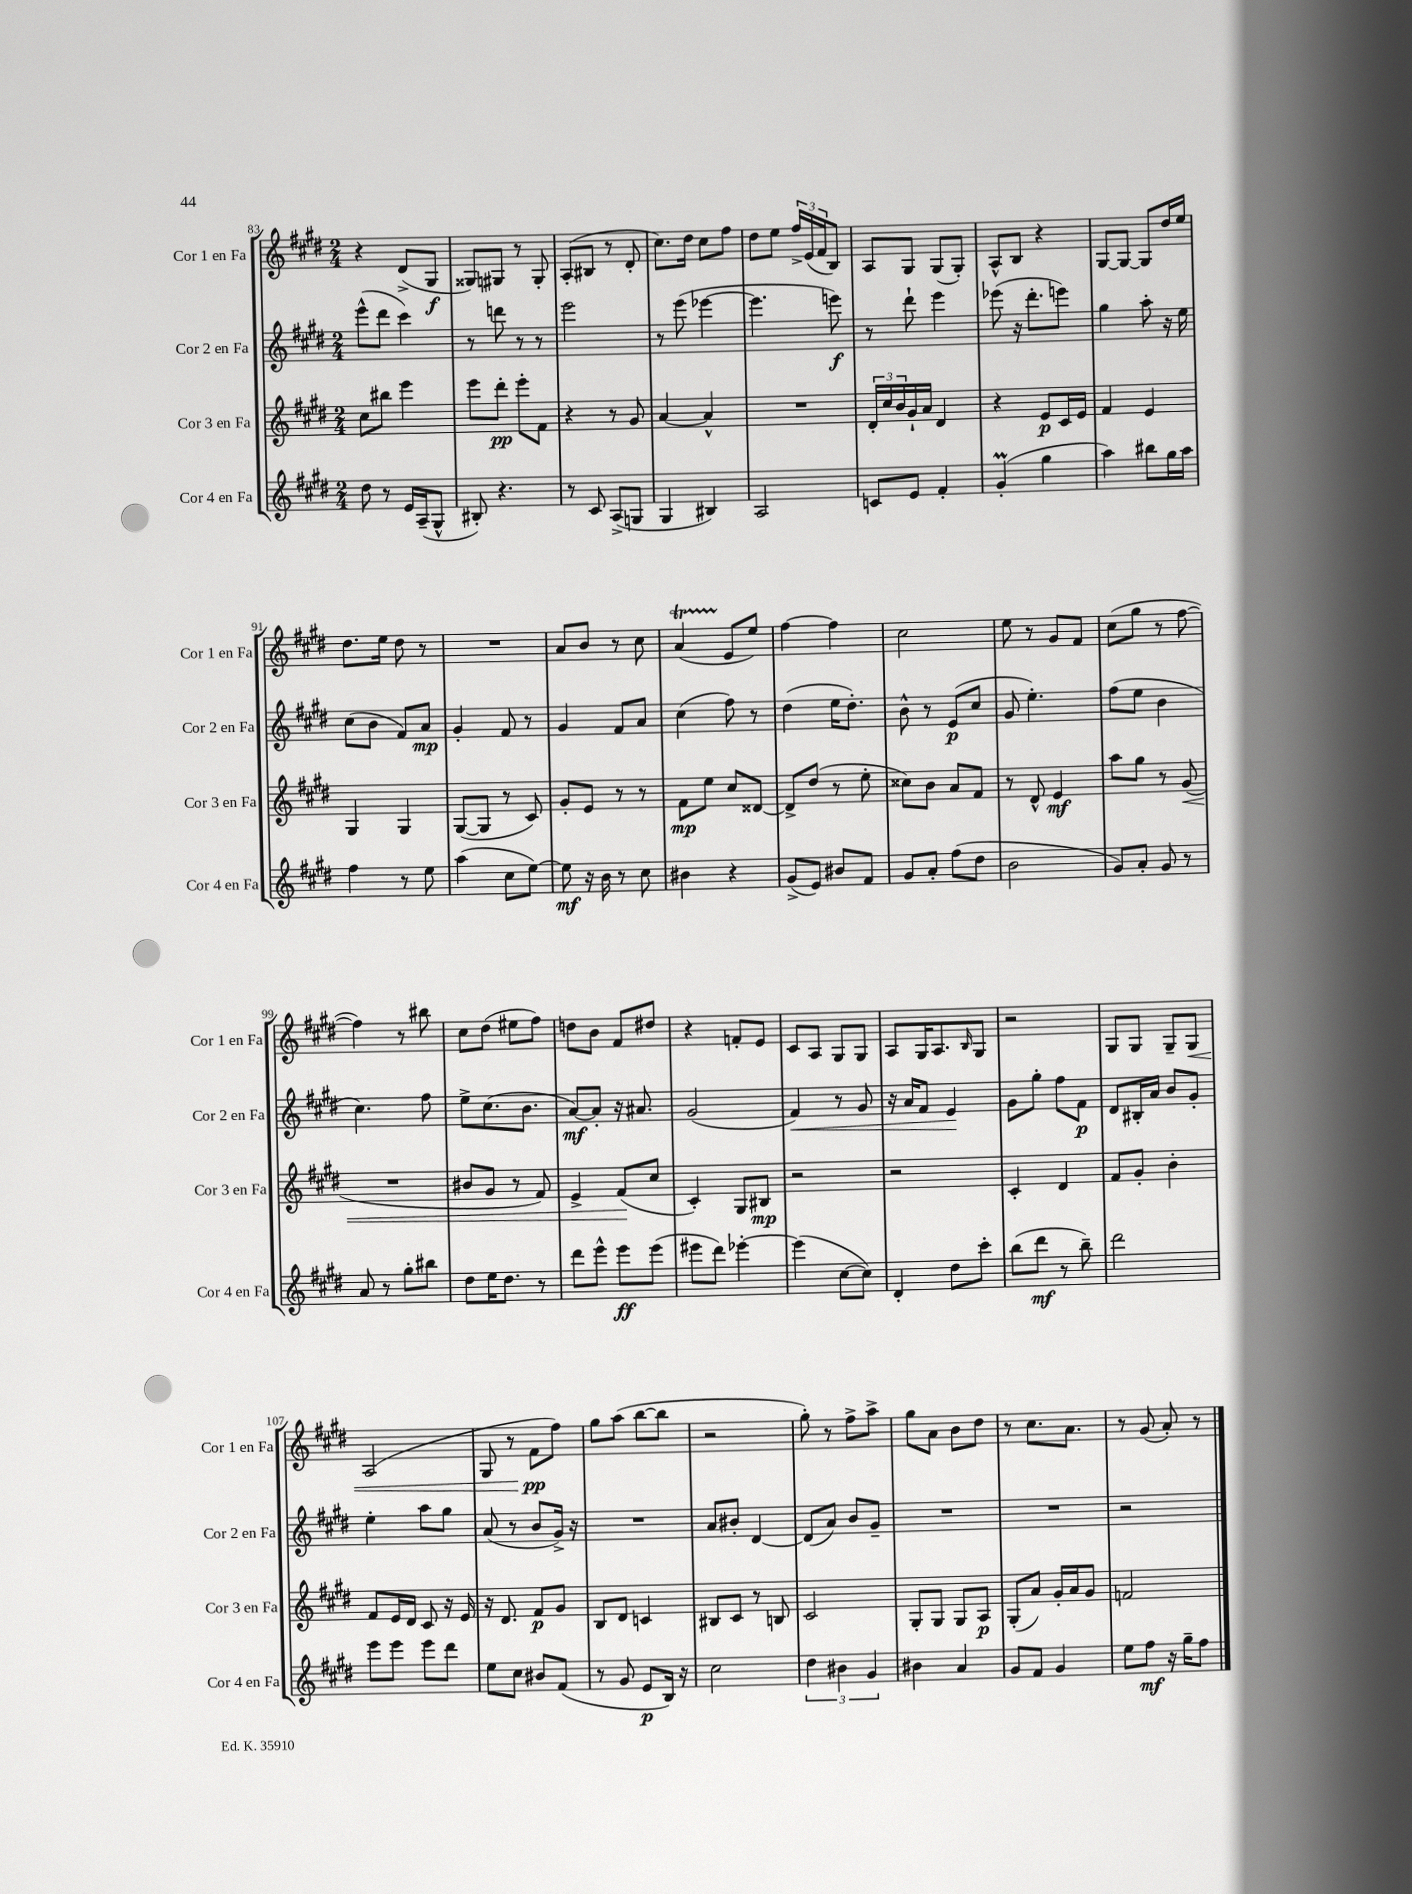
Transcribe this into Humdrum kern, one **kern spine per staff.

**kern	**dynam	**kern	**dynam	**kern	**dynam	**kern	**dynam
*part4	*part4	*part3	*part3	*part2	*part2	*part1	*part1
*staff4	*staff4	*staff3	*staff3	*staff2	*staff2	*staff1	*staff1
*I"Cor 4 en Fa	*	*I"Cor 3 en Fa	*	*I"Cor 2 en Fa	*	*I"Cor 1 en Fa	*
*I'Cor 4 en Fa	*	*I'Cor 3 en Fa	*	*I'Cor 2 en Fa	*	*I'Cor 1 en Fa	*
*clefG2	*	*clefG2	*	*clefG2	*	*clefG2	*
*k[f#c#g#d#]	*	*k[f#c#g#d#]	*	*k[f#c#g#d#]	*	*k[f#c#g#d#]	*
*M2/4	*	*M2/4	*	*M2/4	*	*M2/4	*
=83	=83	=83	=83	=83	=83	=83	=83
8dd#\	.	8cc#\L	.	(8eee^^\L	.	4r	.
8r	.	8bb#X\J	.	8ddd#\J	.	.	.
16e/LL	.	4eee\	.	4ccc#\)	.	(8d#^/L	.
(16A~/J	.	.	.	.	.	.	.
8G#^^/J	.	.	.	.	.	8G#/J	f
=84	=84	=84	=84	=84	=84	=84	=84
8B#X'/)	.	8eee\L	.	8r	.	8G##X/L)	.
4.r	.	8ddd#'\J	pp	8dddn\	.	8G#X/J	.
.	.	8eee'\L	.	8r	.	8r	.
.	.	8f#\J	.	8r	.	8G#'/	.
=85	=85	=85	=85	=85	=85	=85	=85
8r	.	4r	.	2eee\	.	(8A'/L	.
8c#/	.	.	.	.	.	8B#X/J	.
(8A^/L	.	8r	.	.	.	8r	.
8Gn/J	.	8g#/	.	.	.	8d#'/	.
=86	=86	=86	=86	=86	=86	=86	=86
4G#/	.	[4a/	.	8r	.	8.cc#\L)	.
.	.	.	.	(8eee\	.	.	.
.	.	.	.	.	.	16dd#\Jk	.
4B#X/)	.	4a^^/]	.	[4eee-X\	.	8cc#\L	.
.	.	.	.	.	.	8ff#\J	.
=87	=87	=87	=87	=87	=87	=87	=87
2A/	.	2r	.	4.eee-\]	.	8dd#\L	.
.	.	.	.	.	.	8ee\J	.
.	.	.	.	.	.	24ff#^/LL	.
.	.	.	.	.	.	(24e/	.
.	.	.	.	.	.	24f#/J	.
.	.	.	.	8eeen\)	f	8B/J)	.
=88	=88	=88	=88	=88	=88	=88	=88
8cn/L	.	24d#'/LL	.	8r	.	8A/L	.
.	.	24cc#/	.	.	.	.	.
.	.	24b/	.	.	.	.	.
8e/J	.	16g#`/	.	8ddd#`\	.	8G#/J	.
.	.	16a/JJ	.	.	.	.	.
4f#'/	.	4d#/	.	4eee\	.	(8G#/L	.
.	.	.	.	.	.	8G#'/J)	.
=89	=89	=89	=89	=89	=89	=89	=89
(4g#m'/	.	4r	.	(8eee-X\	.	8A^^/L	.
.	.	.	.	16r	.	8B/J	.
.	.	.	.	8.ddd#'\L	.	.	.
4gg#\	.	8e/L	p	.	.	4r	.
.	.	16c#/L	.	8eeen\J)	.	.	.
.	.	16e/JJ	.	.	.	.	.
=90	=90	=90	=90	=90	=90	=90	=90
4aa\)	.	4f#/	.	4gg#\	.	[8G#/L	.
.	.	.	.	.	.	8G#/J_	.
8bb#X\L	.	4e/	.	8aa'\	.	8G#/L]	.
16gg#\L	.	.	.	16r	.	16dd#/L	.
16aa\JJ	.	.	.	16ee\	.	16ee/JJ	.
!!LO:LB:g=z
=91	=91	=91	=91	=91	=91	=91	=91
4ff#\	.	4G#/	.	(8cc#\L	.	8.dd#\L	.
.	.	.	.	8b\J	.	.	.
.	.	.	.	.	.	16ee\Jk	.
8r	.	4G#/	.	8f#/L)	.	8dd#\	.
8ee\	.	.	.	8a/J	mp	8r	.
=92	=92	=92	=92	=92	=92	=92	=92
(4aa\	.	([8G#/L	.	4g#'/	.	2r	.
.	.	8G#/J]	.	.	.	.	.
8cc#\L	.	8r	.	8f#/	.	.	.
[8ee\J)	.	8c#/)	.	8r	.	.	.
=93	=93	=93	=93	=93	=93	=93	=93
8ee\]	mf	8g#'/L	.	4g#/	.	8a/L	.
16r	.	8e/J	.	.	.	8b/J	.
16b\	.	.	.	.	.	.	.
8r	.	8r	.	8f#/L	.	8r	.
8cc#\	.	8r	.	8a/J	.	8cc#\	.
=94	=94	=94	=94	=94	=94	=94	=94
4b#X\	.	8f#\L	mp	(4cc#\	.	(4aT/	.
.	.	8ee\J	.	.	.	.	.
4r	.	8cc#/L	.	8ff#\)	.	8e/L	.
.	.	[8d##X/J	.	8r	.	8ee/J)	.
=95	=95	=95	=95	=95	=95	=95	=95
(8g#^/L	.	8d##^/L]	.	(4dd#\	.	[4ff#\	.
8e/J)	.	(8dd#/J	.	.	.	.	.
8b#X/L	.	8r	.	16ee\KL	.	4ff#\]	.
.	.	.	.	8.dd#'\J)	.	.	.
8f#/J	.	8ee'\	.	.	.	.	.
=96	=96	=96	=96	=96	=96	=96	=96
8g#/L	.	8cc##X\L)	.	8b^^\	.	2cc#\	.
8a'/J	.	8b\J	.	8r	.	.	.
(8ff#\L	.	8a/L	.	(8e/L	p	.	.
8dd#\J	.	8f#/J	.	8cc#/J	.	.	.
=97	=97	=97	=97	=97	=97	=97	=97
2b\	.	8r	.	8g#/	.	8ee\	.
.	.	8d#^^/	.	4.ee'\)	.	8r	.
.	.	4e/	mf	.	.	8g#/L	.
.	.	.	.	.	.	8f#/J	.
=98	=98	=98	=98	=98	=98	=98	=98
8g#/L)	.	8aa\L	.	(8ff#\L	.	(8cc#\L	.
8a'/J	.	8gg#\J	.	8ee\J	.	8gg#\J	.
8g#/	.	8r	.	4b\	.	8r	.
!	!	!	!LO:HP:b	!	!	!	!
8r	.	(8g#/	<	.	.	[8ff#\	.
!!LO:LB:g=z
=99	=99	=99	=99	=99	=99	=99	=99
8a/	.	2r	.	4.cc#\)	.	4ff#\])	.
8r	.	.	.	.	.	.	.
8gg#'\L	.	.	.	.	.	8r	.
8bb#X\J	.	.	.	8ff#\	.	8bb#X\	.
=100	=100	=100	=100	=100	=100	=100	=100
8dd#\L	.	8b#X/L	.	8ee^\L	.	8cc#\L	.
16ee\K	.	8g#/J	.	(8.cc#\	.	(8dd#\J	.
8.dd#\J	.	.	.	.	.	.	.
.	.	8r	.	.	.	8ee#X\L	.
.	.	.	.	8.b\J	.	.	.
8r	.	8f#/)	.	.	.	8ff#\J)	.
=101	=101	=101	=101	=101	=101	=101	=101
8ddd#\L	.	4e^/	.	[8a/L)	mf	8ddn\L	.
8eee^^\J	.	.	.	8a'/J]	.	8b\J	.
8eee\L	ff	(8f#/L	.	16r	.	8f#/L	.
.	.	.	.	8.a#X/	.	.	.
(8eee\J	.	8cc#/J	[	.	.	8dd#X/J	.
=102	=102	=102	=102	=102	=102	=102	=102
8eee#X\L	.	4c#'/)	.	(2g#/	.	4r	.
8ddd#\J)	.	.	.	.	.	.	.
[4eee-X'\	.	8G#/L	.	.	.	8fn'/L	.
.	.	8B#X/J	mp	.	.	8e/J	.
=103	=103	=103	=103	=103	=103	=103	=103
!	!	!	!	!	!LO:HP:b	!	!
(4eee-\]	.	2r	.	4f#/)	<	8c#/L	.
.	.	.	.	.	.	8A/J	.
[8cc#\L	.	.	.	8r	.	8G#/L	.
8cc#\J])	.	.	.	8g#/	.	8G#/J	.
=104	=104	=104	=104	=104	=104	=104	=104
4d#'/	.	2r	.	16r	.	8A/L	.
.	.	.	.	16a/KL	.	.	.
.	.	.	.	8f#/J	.	16G#/K	.
.	.	.	.	.	.	8.A/	.
8dd#\L	.	.	.	4e/	.	.	.
.	.	.	.	.	.	16qqB/	.
8ccc#'\J	.	.	.	.	.	8G#/J	.
.	.	.	.	.	[	.	.
=105	=105	=105	=105	=105	=105	=105	=105
(8bb\L	.	4c#'/	.	8g#\L	.	2r	.
8ddd#\J	mf	.	.	8gg#'\J	.	.	.
8r	.	4d#/	.	8ff#\L	.	.	.
8bb~\)	.	.	.	8f#\J	p	.	.
=106	=106	=106	=106	=106	=106	=106	=106
2ddd#\	.	8f#/L	.	8d#/L	.	8G#/L	.
.	.	8g#'/J	.	16B#X'/L	.	8G#/J	.
.	.	.	.	16a/JJ	.	.	.
.	.	4b'\	.	8b/L	.	8G#~/L	.
!	!	!	!	!	!	!	!LO:HP:b
.	.	.	.	8g#'/J	.	8G#/J	<
!!LO:LB:g=z
=107	=107	=107	=107	=107	=107	=107	=107
8eee\L	.	8f#/L	.	4ee'\	.	(2A/	.
8eee\J	.	16e/L	.	.	.	.	.
.	.	16d#/JJ	.	.	.	.	.
8eee\L	.	8c#/	.	8aa\L	.	.	.
8ddd#\J	.	16r	.	8gg#\J	.	.	.
.	.	16e/	.	.	.	.	.
=108	=108	=108	=108	=108	=108	=108	=108
8ee\L	.	16r	.	(8a/	.	8G#/	.
.	.	8.d#/	.	.	.	.	.
8cc#\J	.	.	.	8r	.	8r	.
8b#X/L	.	8f#/L	p	8b/L	.	8f#\L	pp
(8f#/J	.	8g#/J	.	16g#^/Jk)	.	8ff#\J)	[
.	.	.	.	16r	.	.	.
=109	=109	=109	=109	=109	=109	=109	=109
8r	.	8B/L	.	2r	.	8gg#\L	.
8g#/	.	8d#/J	.	.	.	(8aa\J	.
8e/L	p	4cn/	.	.	.	[8bb\L	.
16B/Jk)	.	.	.	.	.	8bb\J]	.
16r	.	.	.	.	.	.	.
=110	=110	=110	=110	=110	=110	=110	=110
2cc#\	.	8B#X/L	.	8a/L	.	2r	.
.	.	8c#/J	.	8b#X'/J	.	.	.
.	.	8r	.	[4d#/	.	.	.
.	.	8Bn/	.	.	.	.	.
=111	=111	=111	=111	=111	=111	=111	=111
6dd#\	.	2c#/	.	(8d#/L]	.	8gg#'\)	.
.	.	.	.	8a/J)	.	8r	.
6b#X\	.	.	.	.	.	.	.
.	.	.	.	8b/L	.	8ff#^\L	.
6g#/	.	.	.	.	.	.	.
.	.	.	.	8g#~/J	.	8aa^\J	.
=112	=112	=112	=112	=112	=112	=112	=112
4b#X\	.	8G#'/L	.	2r	.	8gg#\L	.
.	.	8G#/J	.	.	.	8a\J	.
4a/	.	8G#/L	.	.	.	8b\L	.
.	.	8A/J	p	.	.	8dd#\J	.
=113	=113	=113	=113	=113	=113	=113	=113
8g#/L	.	(8G#'/L	.	2r	.	8r	.
8f#/J	.	8a/J)	.	.	.	8.cc#\L	.
4g#/	.	16g#'/LL	.	.	.	.	.
.	.	16a/J	.	.	.	8.a\J	.
.	.	8g#/J	.	.	.	.	.
=114	=114	=114	=114	=114	=114	=114	=114
8ee\L	.	2fn/	.	2r	.	8r	.
8ff#\J	mf	.	.	.	.	(8g#/	.
16r	.	.	.	.	.	8a'/)	.
16gg#~\KL	.	.	.	.	.	.	.
8ff#\J	.	.	.	.	.	8r	.
==	==	==	==	==	==	==	==
*-	*-	*-	*-	*-	*-	*-	*-
